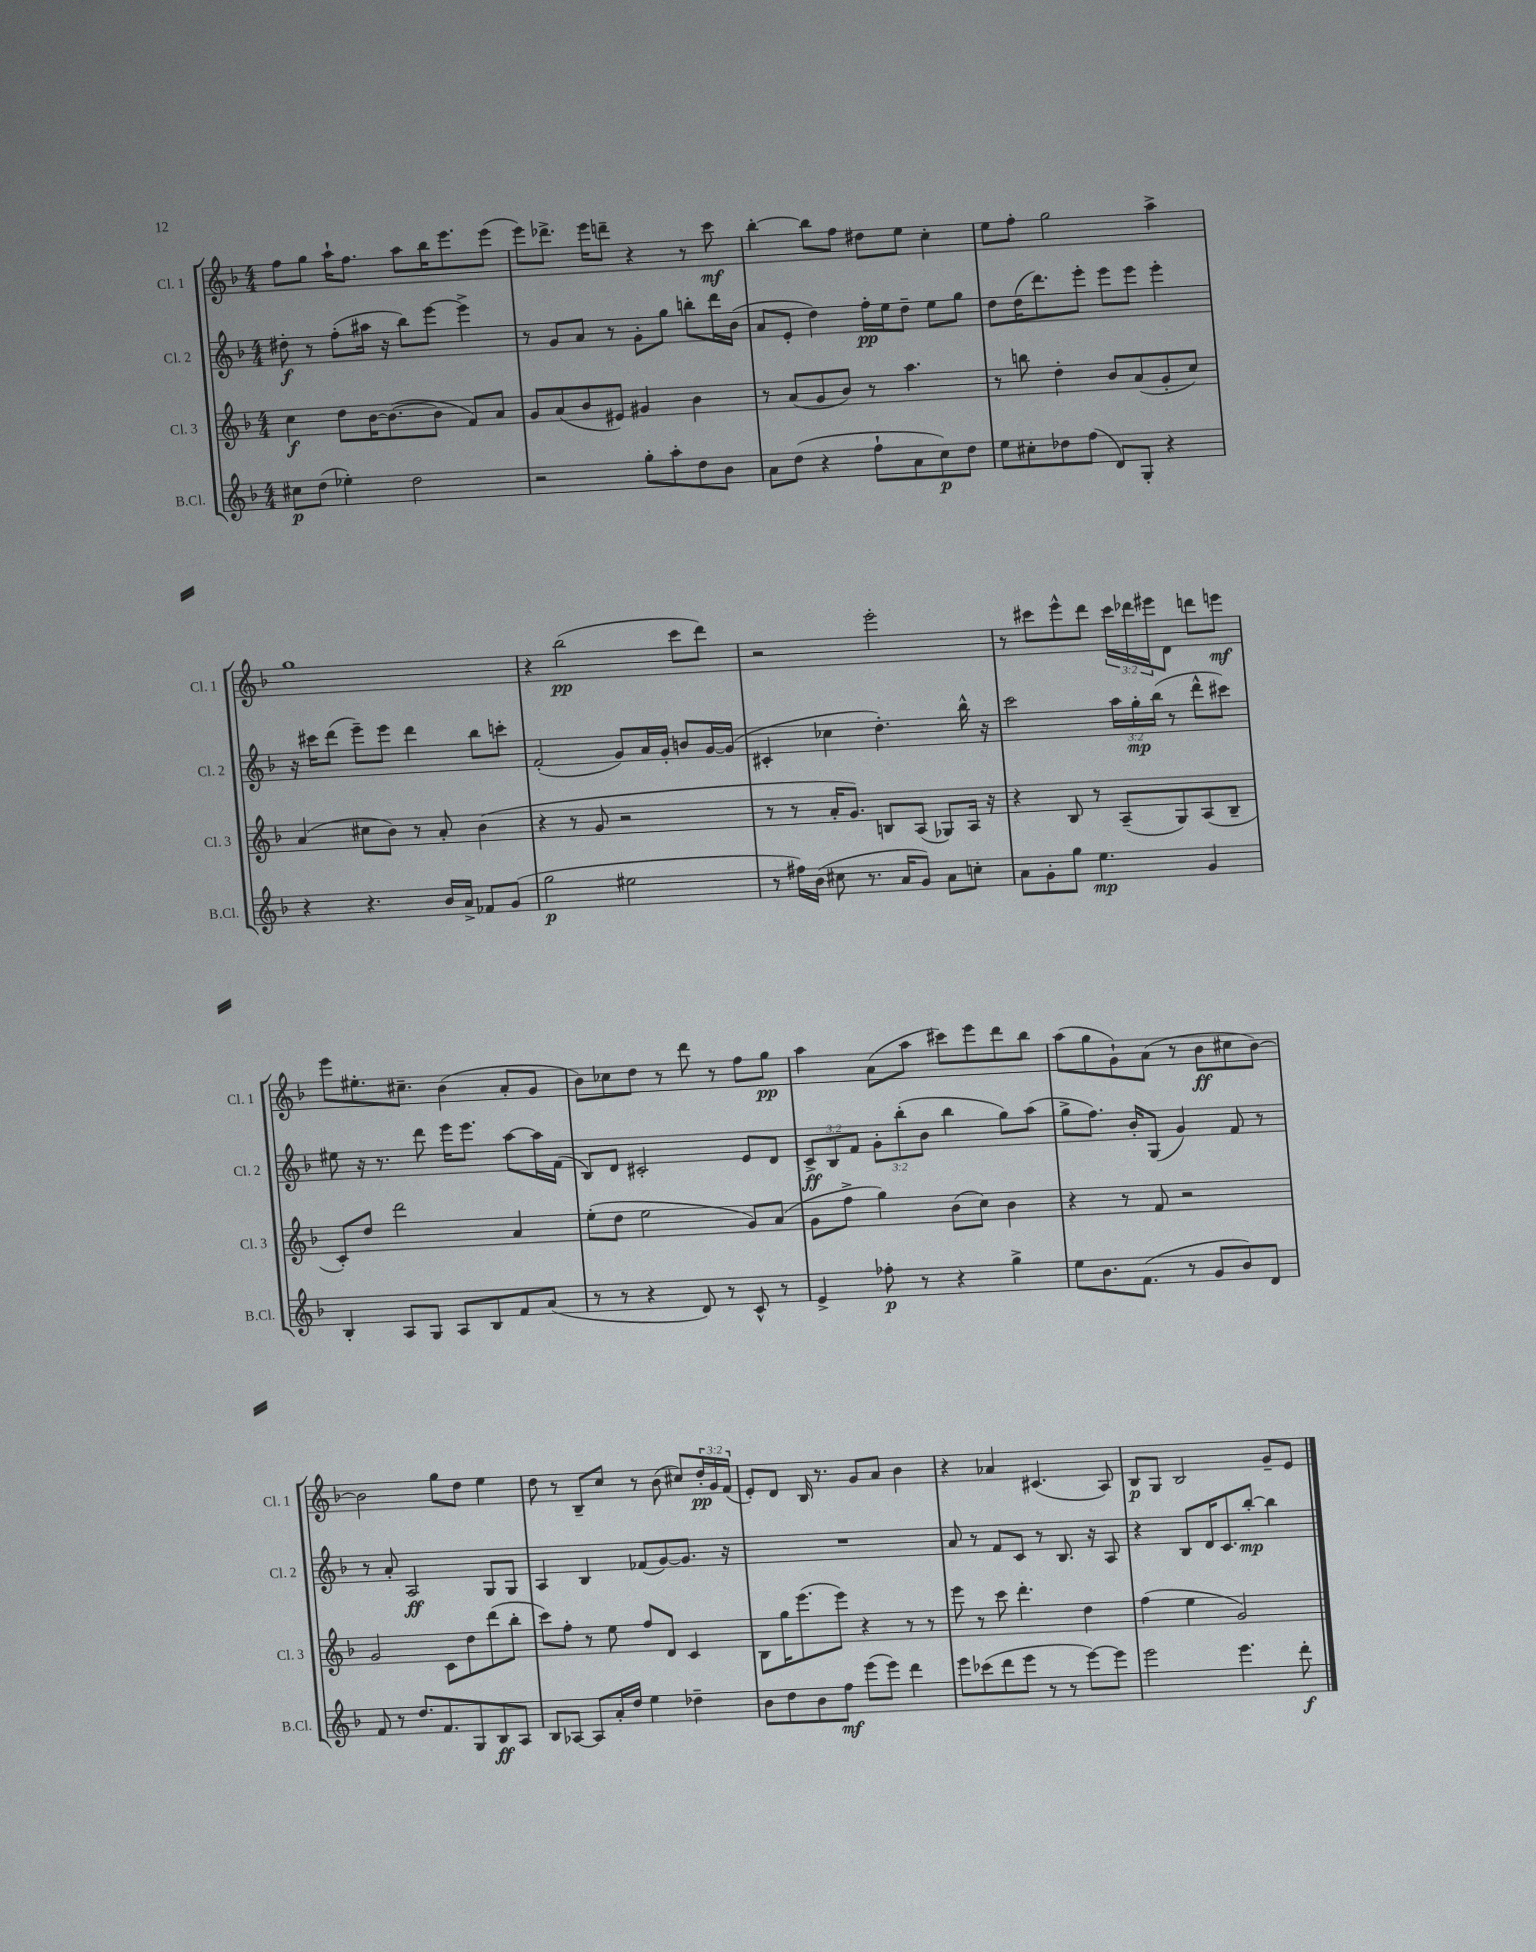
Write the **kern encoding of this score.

**kern	**kern	**kern	**kern
*staff4	*staff3	*staff2	*staff1
*clefG2	*clefG2	*clefG2	*clefG2
*k[b-]	*k[b-]	*k[b-]	*k[b-]
*M4/4	*M4/4	*M4/4	*M4/4
8cc#	4cc	8dd#'	8ff
(8dd	.	8r	8gg
4ee-')	8dd	(8ff'	16aa`
.	.	.	8.ff
.	[16b-	16aa#	.
.	(8.b-_	16r	.
2dd	.	8bb-)	8aa
.	8b-]	[8eee	16bb-
.	.	.	8.eee
.	8f)	4eee^]	.
.	8a	.	(8eee
=	=	=	=
2r	8g	8r	8eee)
.	(8a	8g	8.ddd-^
.	8b-	8a	.
.	.	.	16eee
.	8e#)	8r	8ddd~
8gg'	4g#	8g'	4r
8aa'	.	8gg	.
8dd	4b-	8bb'	8r
8b-	.	16ddd	8ccc
.	.	(16b-	.
=	=	=	=
8a	8r	8a	[4bb-'
(8dd	(8a	8e'	.
4r	8g	4dd)	8bb-]
.	8b-)	.	8ff
8ff`	8r	16ff'	8dd#
.	.	16ee	.
8a	4.aa	8dd~	8ee
8cc)	.	8ee	4cc'
8dd	.	8gg	.
=	=	=	=
8ee	8r	8dd	8ee
8cc#'	8bb	(16dd	8ff'
.	.	8.ddd)	.
8dd-	4dd'	.	2gg
(8ff	.	8eee'	.
8d)	8b-	8eee	.
8G'	(8a	8eee	.
4r	8g'	4eee'	4aa^
.	8cc)	.	.
=	=	=	=
4r	(4a	16r	1gg
.	.	16ccc#	.
.	.	(8ddd	.
4.r	8cc#	8eee~)	.
.	8b-)	8eee	.
.	8r	4ddd	.
16b-	8a'	.	.
16a^	.	.	.
8f-	(4b-	8bb-	.
(8g	.	8ccc'	.
=	=	=	=
2gg	4r	(2f'	4r
.	8r	.	(2bb-
.	8g	.	.
2ee#	2r	8g)	.
.	.	16a	.
.	.	16g'	.
.	.	8b	8ccc
.	.	[16g	8ddd)
.	.	(16g]	.
=	=	=	=
8r	8r	4c#'	2r
16ff#)	8r	.	.
(16b-	.	.	.
8cc#	16a'	4cc-	.
.	8.g)	.	.
8.r	.	.	.
.	8B	4.dd')	2eee'
16a	.	.	.
8g)	(8A	.	.
8a	8G-)	.	.
8cc'	16A	16bb-^^	.
.	16r	16r	.
=	=	=	=
8a	4r	2ccc	8r
8g'	.	.	8ccc#
8gg	8B-	.	8eee^^
4.ee	8r	.	8ddd
.	(8A~	24aa	24ccc#
.	.	24gg'	24ddd-
.	.	(24bb-	24eee#
.	8G)	8r	8d
4g	(8A	8ddd^^	8ddd
.	8B-~	8ccc#)	8eee
=	=	=	=
4B-'	8c')	8ee#	8eee
.	8dd	16r	8.ee#'
.	.	8.r	.
8A	2ddd	.	.
.	.	.	8.cc#~
8G	.	8ddd	.
8A	.	16eee	(4b-
.	.	8.eee	.
8B-	.	.	.
8f	4a	[8aa	8a'
(8a	.	16aa]	8g
.	.	(16f	.
=	=	=	=
8r	(8ee'	8B-)	8b-)
8r	8dd	8d	8cc-
4r	2ee	2c#'	8dd
.	.	.	8r
8d)	.	.	8ddd
8r	.	.	8r
8c^^	8g)	8e	8ff
8r	(8a	8d	8gg
=	=	=	=
4e^	8g	12c^	4aa
.	.	12B-	.
.	8ff^	.	.
.	.	12f	.
8ff-'	4gg)	12g'	(8a
.	.	(12bb-'	.
8r	.	.	8aa
.	.	12b-	.
4r	(8b-	4bb-	8ccc#)
.	8cc)	.	8eee
4gg^	4b-	8gg)	8ddd
.	.	(8aa	8bb-
=	=	=	=
8ee	4r	8gg^	(8aa
8.b-	.	8.ff)	8gg
.	8r	.	8g`)
(8.f	.	16b-'	.
.	8f	(8G	(8a
8r	2r	4g)	8r
8g	.	.	8b-
8b-)	.	8f	8cc#
8d	.	8r	[8b-)
=	=	=	=
8f	2g	8r	2b-]
8r	.	8a'	.
8.dd	.	2A	.
8.f	.	.	.
.	8c	.	8gg
8G	8dd	.	8dd
8B-	(8ddd	8G	4ee
8A	8bb-'	8G	.
=	=	=	=
8B-	8ccc)	4A	8dd
[8A-	8ff'	.	8r
8A-]	8r	4B-	8B-~
16a'	8ee	.	8cc
16dd	.	.	.
4ee	8ff	(8f-	8r
.	8d	[8g)	(8b-
4dd-~	4c	8.g]	8cc#)
.	.	.	24dd'
.	.	.	24g
.	.	16r	.
.	.	.	(24f
=	=	=	=
8b-	8B-	1r	8e')
8dd	16gg	.	8d
.	(8.eee	.	.
8b-	.	.	16B-
.	.	.	8.r
8ff	8eee)	.	.
(8eee	4r	.	8g
8eee)	.	.	8a
4ddd	8r	.	4b-
.	8r	.	.
=	=	=	=
8eee	8eee	8a	4r
(8ccc-	8r	8r	.
8ddd	8ccc	8f	4a-
8eee	4.ddd'	8c	.
8r	.	8r	(4.c#
8r	.	8.B-	.
[8eee)	4dd	.	.
.	.	16r	.
8eee]	.	8A	8A)
=	=	=	=
2eee	(4ff	4r	8B-
.	.	.	8G
.	4ee	8B-	2B-
.	.	16d	.
.	.	8.c	.
4.eee	2g)	.	.
.	.	[8bb-'	.
.	.	4bb-]	8g~
8ddd'	.	.	8e
==	==	==	==
*-	*-	*-	*-
